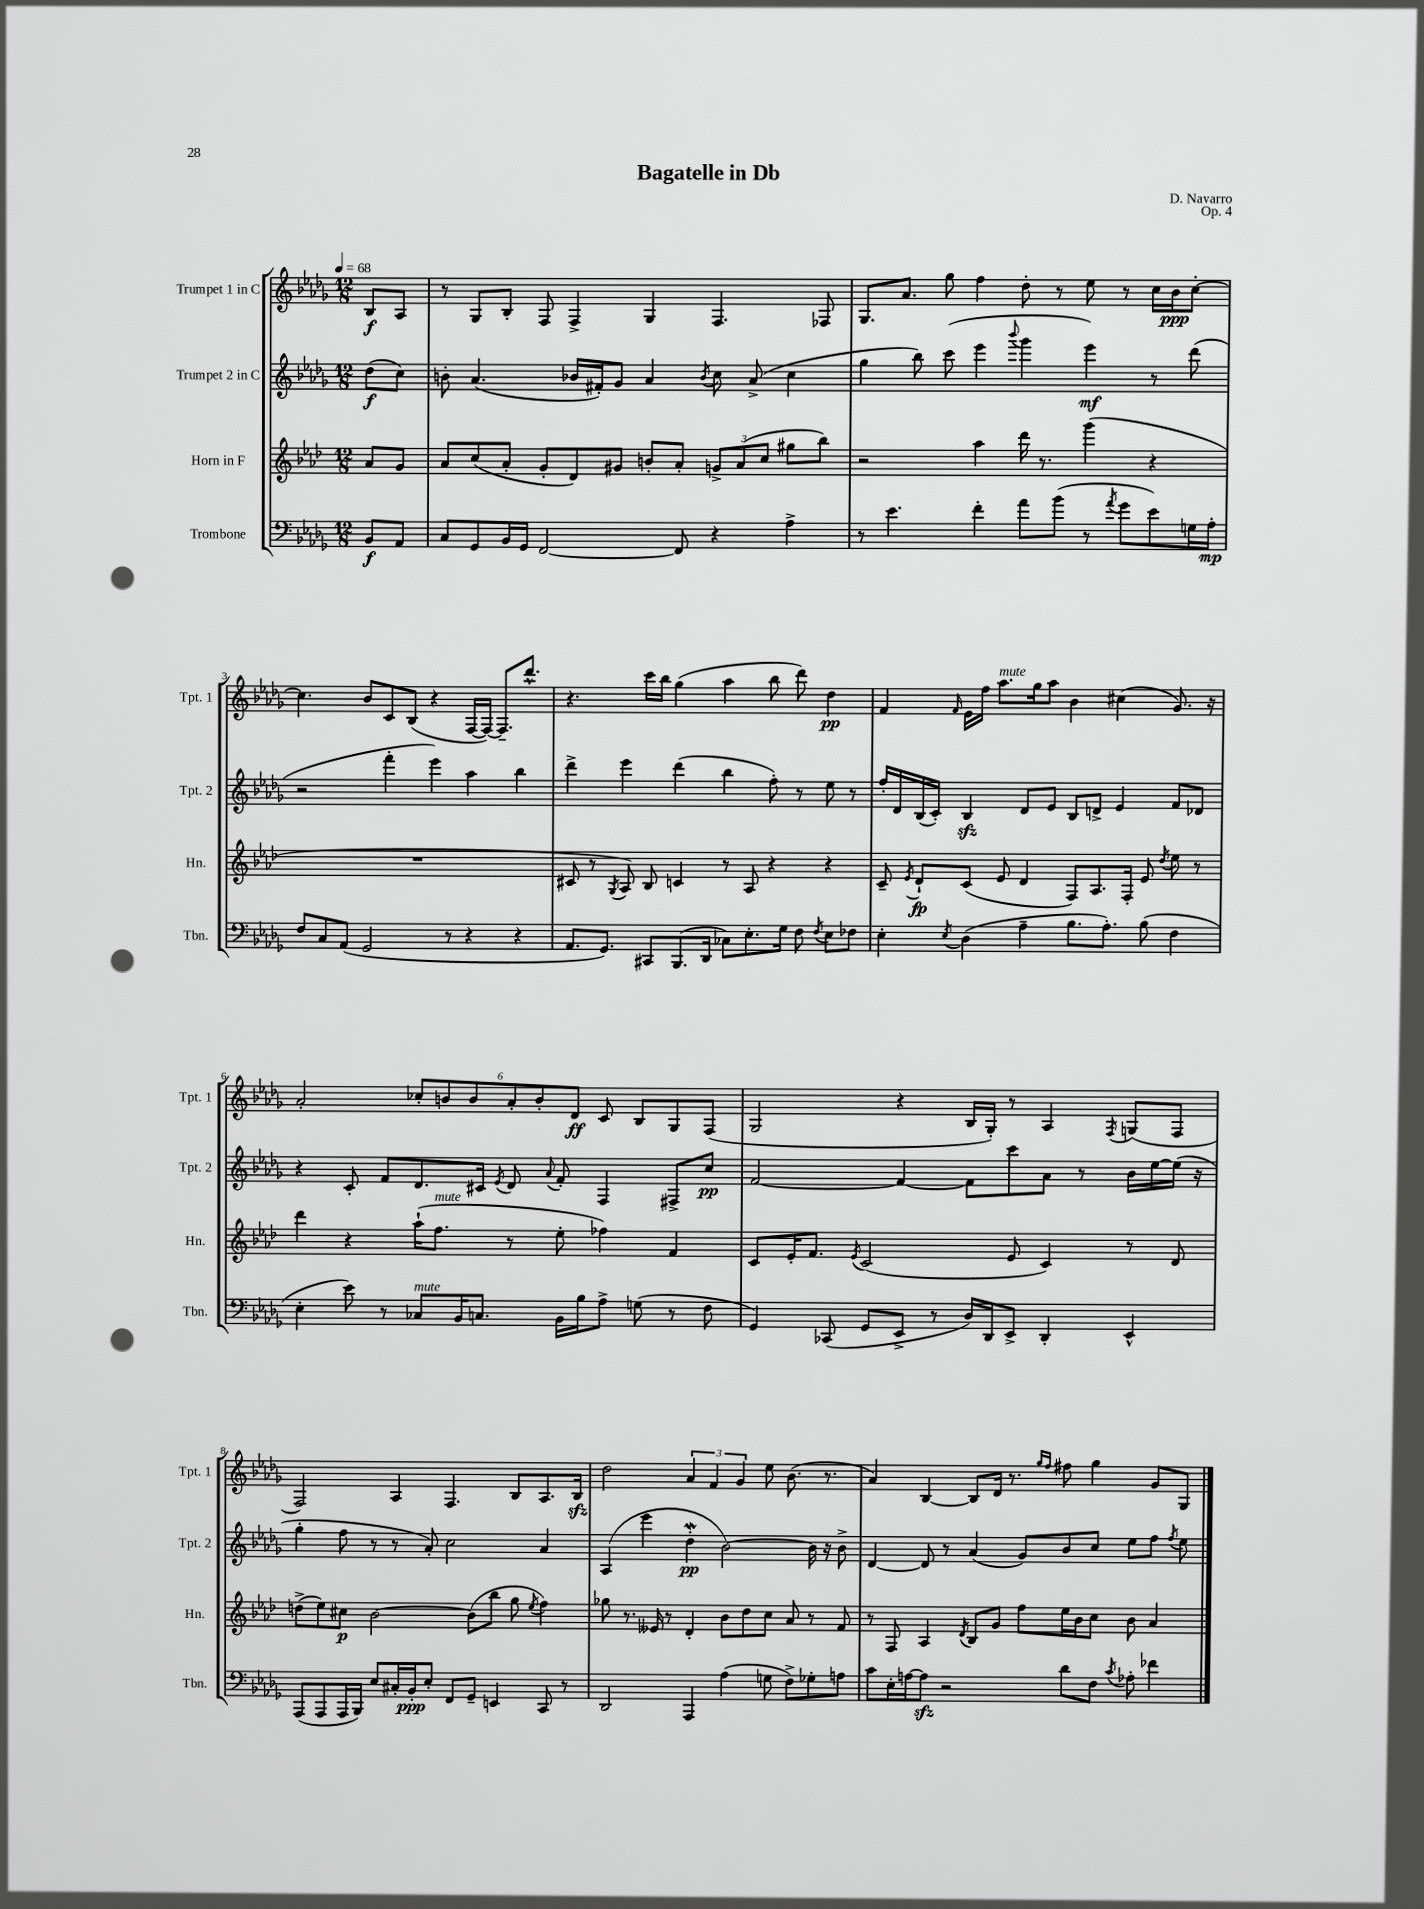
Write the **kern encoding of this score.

**kern	**kern	**kern	**kern
*staff4	*staff3	*staff2	*staff1
*clefF4	*clefG2	*clefG2	*clefG2
*k[b-e-a-d-g-]	*k[b-e-a-d-]	*k[b-e-a-d-g-]	*k[b-e-a-d-g-]
*M12/8	*M12/8	*M12/8	*M12/8
*MM68	*MM68	*MM68	*MM68
8BB-	8a-	(8dd-	8B-
8AA-	8g	8cc)	8A-
=	=	=	=
8C	8a-	8b'	8r
8GG-	(8cc	(4.a-	8G-
16BB-	8a-'	.	8B-'
16GG-	.	.	.
[2FF	8g'	.	8F
.	8d-)	16b-	4F^
.	.	16f#')	.
.	8g#	8g-	.
.	8b'	4a-	4G-
8FF]	8a-'	.	.
.	.	8qb-	.
4r	12g^	8cc	4.F
.	(12a-	.	.
.	.	(8a-^	.
.	12cc	.	.
4A-^	8gg#	4cc	.
.	8bb-)	.	8F-
=	=	=	=
8r	2r	4gg-	8.G-
4.e-	.	.	.
.	.	.	8.a-
.	.	8bb-)	.
.	.	(8ccc	8gg-
4f'	4aa-	4eee-	4ff
.	.	8qqbbb-	.
8a-	16ddd-	4ggg-	8dd-'
.	8.r	.	.
(8b-	.	.	8r
8r	(4ggg	4eee-)	8ee-
8qa-	.	.	.
8g-	.	.	8r
8e-)	4r	8r	16cc
.	.	.	16b-
16G	.	(8ddd-	[8cc'
16A-'	.	.	.
=	=	=	=
8F	1.r	2r	4.cc]
8C	.	.	.
(8AA-	.	.	.
2GG-	.	.	8b-
.	.	4fff'	8c
.	.	.	(8B-
.	.	4eee-)	4r
8r	.	.	.
4r	.	4aa-	[16F
.	.	.	16F_)
.	.	.	8.F~]
4r	.	4bb-	.
.	.	.	8.ddd-^^
=	=	=	=
8.AA-	8c#	4ddd-^	4.r
.	8r	.	.
8.GG-)	.	.	.
.	8qG	.	.
.	8A-)	4eee-	.
8CC#	8B-	.	16ccc
.	.	.	16bb-
(8.BBB-	4c	(4ddd-	(4gg-
16DD-	.	.	.
8C-)	8r	4bb-	4aa-
8.E-'	8A-	.	.
.	4r	8ff')	8bb-
16G-	.	.	.
8F	.	8r	8ddd-)
8qF	.	.	.
8E-	4r	8ee-	4dd-
8F-	.	8r	.
=	=	=	=
4E-'	8c~	16ff'	4f
.	.	16d-	.
.	8qe-	.	.
.	8d-`	(16B-	.
.	.	16c')	.
8qE-	.	.	16qqf
(4D-	(8c	4B-	16e-
.	.	.	16ff
.	8e-	.	8.aa-
4A-~	4d-	8d-	.
.	.	.	16gg-
.	.	8e-	8aa-
8.B-	8F)	8B-	4b-
.	8.A-	8d^	.
8.A-')	.	.	.
.	.	4e-	(4cc#
.	16F'	.	.
(8B-	8e-	.	.
.	8qdd-	.	.
4F	8ee-	8f	8.g-)
.	8r	8d-	.
.	.	.	16r
=	=	=	=
4E-'	4ddd-	4r	2a-'
8e-)	4r	8c'	.
8r	.	8f	.
8C-	(16aa-`	8.d-	12cc-'
.	8.ff	.	.
.	.	.	12b
16BB-	.	.	.
.	.	.	12b
8.C	.	16c#	.
.	.	8qe-	.
.	8r	8d-	12a-'
.	.	.	12b'
.	.	8qqa-	.
16BB-	8ee-'	8f'	.
.	.	.	12d-
16B-	.	.	.
8A-^	4ff-)	4F	8c
(8G	.	.	8B-
8r	4f	8F#^	8G-
8F	.	8cc	(8F
=	=	=	=
4GG-)	8c	[2f	2G-
.	16e-'	.	.
.	8.f	.	.
(8CC-	.	.	.
.	8qe-	.	.
8GG-	(2c	.	.
8EE-^	.	4f_	4r
8r	.	.	.
16D-)	.	8f]	16B-
16DD-	.	.	16G-')
8EE-^	8e-	8ccc	8r
4DD-'	4c)	8a-	4A-
.	.	8r	.
.	.	.	8qF
4EE-^^	8r	16b-	(8G
.	.	[16ee-	.
.	8d-	(16ee-]	8F
.	.	16r	.
=	=	=	=
(8AAA-	(8dd^	4gg-'	2F)
8AAA-	8ee-)	.	.
16AAA-	8cc#	8ff	.
16BBB-)	.	.	.
8E-	[2b-	8r	.
16C#'	.	8r	4A-
16BB-'	.	.	.
8E-'	.	8a-')	.
8FF	.	2cc	4.F
8GG-~	(8b-]	.	.
4EE	8bb-	.	.
.	8gg	.	8B-
.	8qee-	.	.
8CC	4ff)	4a-	8.A-
8r	.	.	.
.	.	.	16B-
=	=	=	=
2DD-	8gg-	(4A-	2dd-
.	8.r	.	.
.	.	4eee-	.
.	16e--	.	.
.	8r	.	.
4AAA-	4d-'	4dd-'	6a-
.	.	.	6f
(4A-	8b-	[2b-)	.
.	.	.	6g-
.	8dd-	.	.
8G	8cc	.	8ee-
8F^)	8a-	.	(8.b-
8G-'	8r	16b-]	.
.	.	16r	8.r
8A	8f	8b-^	.
=	=	=	=
8c	8r	[4d-	4a-)
16E-'	8F	.	.
[16A	.	.	.
8A]	4A-	8d-]	[4B-
2r	.	8r	.
.	8qd-	.	.
.	8B-	(4a-	8B-]
.	8g	.	16d-
.	.	.	8.r
.	8ff	8g-)	.
.	.	.	16qqgg-
.	.	.	16qqff
8d-	16ee-	8b-	8ff#
.	16b-	.	.
8F	8cc	8cc	4gg-
8qc	.	.	.
8A-'	8b-	8ee-	.
4f-	4a-	8ff	8g-
.	.	8qff	.
.	.	8ee-	8G-
==	==	==	==
*-	*-	*-	*-
